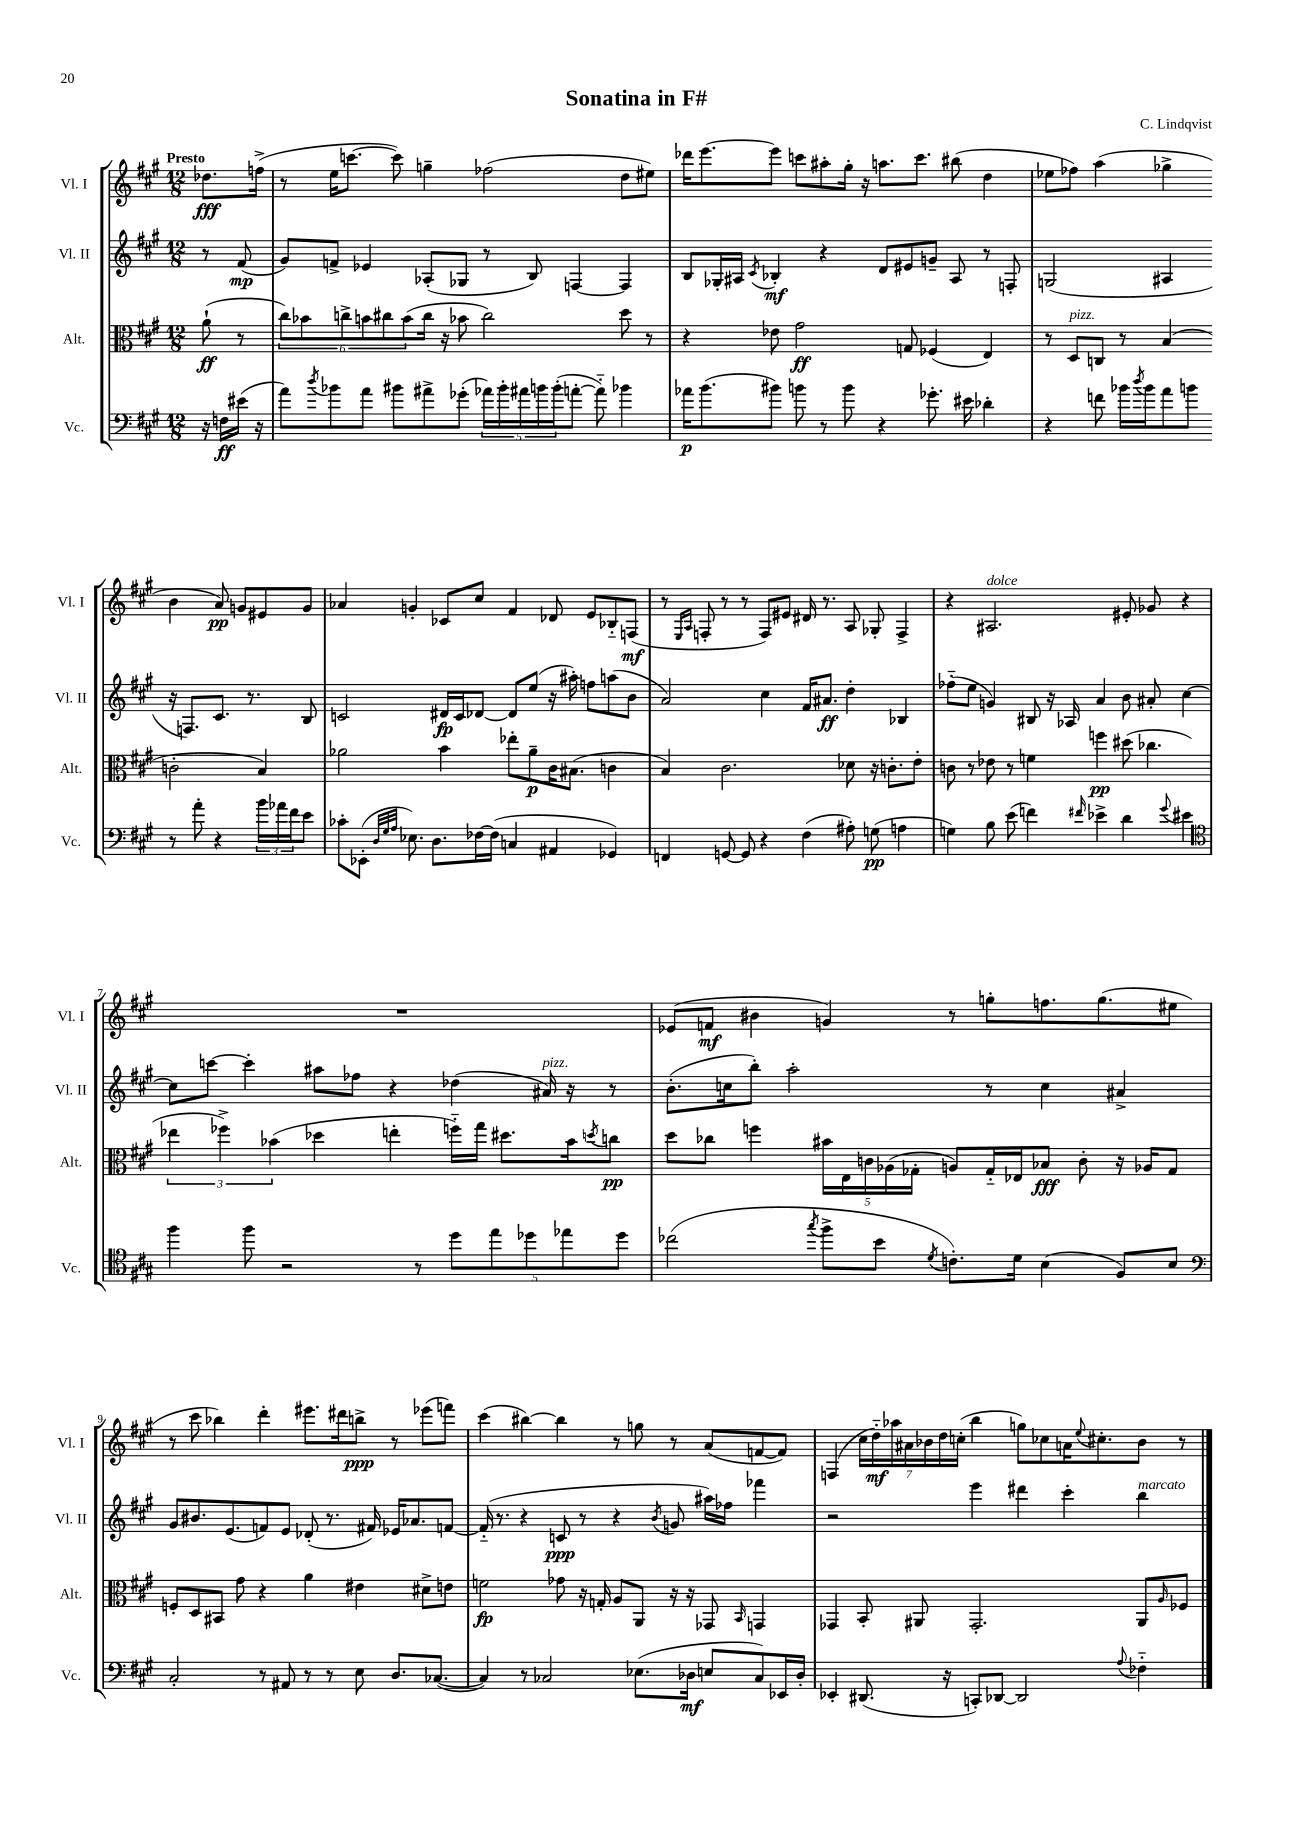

**kern	**dynam	**kern	**dynam	**kern	**dynam	**kern	**dynam
*part4	*part4	*part3	*part3	*part2	*part2	*part1	*part1
*staff4	*staff4	*staff3	*staff3	*staff2	*staff2	*staff1	*staff1
*I"Vc.	*	*I"Alt.	*	*I"Vl. II	*	*I"Vl. I	*
*I'Vc.	*	*I'Alt.	*	*I'Vl. II	*	*I'Vl. I	*
*clefF4	*	*clefC3	*	*clefG2	*	*clefG2	*
*k[f#c#g#]	*	*k[f#c#g#]	*	*k[f#c#g#]	*	*k[f#c#g#]	*
*M12/8	*	*M12/8	*	*M12/8	*	*M12/8	*
=	=	=	=	=	=	=	=
!	!	!	!	!	!	!LO:TX:a:B:t=Presto	!
16r	.	(8a`\	ff	8r	.	8.dd-X\L	fff
16Fn\LL	ff	.	.	.	.	.	.
(16e#X\JJ	.	8r	.	(8f#/	mp	.	.
16r	.	.	.	.	.	(16ffn^\Jk	.
=1	=1	=1	=1	=1	=1	=1	=1
8a\L)	.	12cc#\L)	.	8g#/L)	.	8r	.
.	.	12b-X\	.	.	.	.	.
8qdd/	.	.	.	.	.	.	.
8b-X\	.	.	.	8fn^/J	.	16ee\KL	.
.	.	12ccn^\	.	.	.	.	.
.	.	.	.	.	.	[8.cccn\J	.
8a\J	.	12bn\	.	4e-X/	.	.	.
.	.	12cc#X\	.	.	.	.	.
8b#X\L	.	.	.	.	.	8ccc\])	.
.	.	(12b\	.	.	.	.	.
8a#X^\	.	16cc#\Jk	.	(8A-X'/L	.	4ggn~\	.
.	.	16r	.	.	.	.	.
(8g-X'\J	.	8b-X\	.	8G-X/J	.	.	.
20a-X\LL)	.	2cc#\)	.	8r	.	(2ff-X\	.
20b#'\	.	.	.	.	.	.	.
20a#X\	.	.	.	.	.	.	.
.	.	.	.	8B/)	.	.	.
20bn\	.	.	.	.	.	.	.
(20b'\J	.	.	.	.	.	.	.
[8an'\J	.	.	.	[4Fn/	.	.	.
8a\])	.	.	.	.	.	.	.
4b-X\	.	8dd\	.	4F/]	.	8dd\L	.
.	.	8r	.	.	.	8ee#X\J)	.
=2	=2	=2	=2	=2	=2	=2	=2
16a-X\KL	p	4r	.	8B/L	.	16ddd-X\KL	.
(8.b\	.	.	.	.	.	[8.eee\	.
.	.	.	.	16G-X'/L	.	.	.
.	.	.	.	16A#X/JJ	.	.	.
.	.	.	.	8qc#/	.	.	.
8b#X\J)	.	8e-X\	.	4B-X'/	mf	8eee\J]	.
8bn\	.	2g#\	ff	.	.	8cccn\L	.
8r	.	.	.	4r	.	8aa#X'\	.
8b\	.	.	.	.	.	16gg#'\Jk	.
.	.	.	.	.	.	16r	.
4r	.	.	.	8d/L	.	8.aan\L	.
.	.	8Gn/	.	8e#X/	.	.	.
.	.	.	.	.	.	8.ccc\J	.
8.g-X'\	.	(4F-X/	.	8gn~/J	.	.	.
.	.	.	.	8A#/	.	(8bb#X\	.
16e#X\	.	.	.	.	.	.	.
4d-X'\	.	4E/)	.	8r	.	4dd\	.
.	.	.	.	8Fn'/	.	.	.
=3	=3	=3	=3	=3	=3	=3	=3
4r	.	8r	.	(2Gn/	.	8ee-X\L	.
!	!	!LO:TX:a:i:t=pizz.	!	!	!	!	!
.	.	8D/L	.	.	.	8ff-X\J)	.
8fn\	.	8Cn/J	.	.	.	(4aa\	.
16b-X\LL	.	8r	.	.	.	.	.
8qdd/	.	.	.	.	.	.	.
16b-\J	.	.	.	.	.	.	.
8a\	.	(4B/	.	4A#X/	.	4gg-X^\	.
8bn\J	.	.	.	.	.	.	.
8r	.	2cn'\	.	16r	.	4b\	.
.	.	.	.	8.Fn/L)	.	.	.
8a'\	.	.	.	.	.	.	.
4r	.	.	.	8.c#/J	.	8a/)	pp
.	.	.	.	.	.	8gn/L	.
.	.	.	.	8.r	.	.	.
24b\LL	.	4B/)	.	.	.	8e#X/	.
24a-X\	.	.	.	.	.	.	.
24f\J	.	.	.	.	.	.	.
8e\J	.	.	.	8B/	.	8g/J	.
!!LO:LB:g=z
=4	=4	=4	=4	=4	=4	=4	=4
8c-X'\L	.	2a-X\	.	2cn/	.	4a-X/	.
(8EE-X'\J	.	.	.	.	.	.	.
32qqD/LLL	.	.	.	.	.	.	.
32qqG#/	.	.	.	.	.	.	.
32qqA/JJJ	.	.	.	.	.	.	.
8.E-X\)	.	.	.	.	.	4gn'/	.
8.D\L	.	.	.	.	.	.	.
.	.	4b\	.	16d#X/LL	fp	8c-X/L	.
.	.	.	.	16c/J	.	.	.
[16F-X\L	.	.	.	[8d-X/J	.	8cc#/J	.
(16F-\JJ]	.	.	.	.	.	.	.
4Cn/	.	8ee-X'\L	.	8d-/L]	.	4f#/	.
.	.	8a-~\	p	(8ee/J	.	.	.
4AA#X/	.	16c#\K	.	16r	.	8d-X/	.
.	.	(8.B#X\J	.	16aa#X'\)	.	.	.
.	.	.	.	8ffn\L	.	8e/L	.
4GG-X/)	.	4cn\	.	(8aan\	.	8B-X/	.
.	.	.	.	8b\J	.	(8Fn/J	mf
=5	=5	=5	=5	=5	=5	=5	=5
4FFn/	.	4B/)	.	2a/)	.	8r	.
.	.	.	.	.	.	16qqE/LL	.
.	.	.	.	.	.	16qqA/JJ	.
.	.	.	.	.	.	8Fn'/	.
[8GGn/	.	2.c#\	.	.	.	8r	.
8GG/]	.	.	.	.	.	8r	.
4r	.	.	.	4cc#\	.	8F/L)	.
.	.	.	.	.	.	8e#X/J	.
(4F#\	.	.	.	16f#/KL	.	16d#X/	.
.	.	.	.	8.a#X/J	ff	8.r	.
8A#X'\)	.	8d-X\	.	4dd'\	.	8A/	.
(8Gn\	pp	16r	.	.	.	8G-X'/	.
.	.	8.cn'\L	.	.	.	.	.
4An\	.	.	.	4B-X/	.	4F^/	.
.	.	8e'\J	.	.	.	.	.
=6	=6	=6	=6	=6	=6	=6	=6
4Gn\)	.	8cn\	.	(8ff-X\L	.	4r	.
.	.	8r	.	8ee\J	.	.	.
!	!	!	!	!	!	!LO:TX:a:i:t=dolce	!
8B\	.	8e-X\	.	4gn/)	.	2.A#X/	.
(8e\	.	8r	.	.	.	.	.
4fn\)	.	4fn\	.	8B#X/	.	.	.
.	.	.	.	16r	.	.	.
.	.	.	.	16A-X/	.	.	.
16qqf#X/	.	.	.	.	.	.	.
4e-X^\	.	4ffn\	pp	4a/	.	.	.
4d\	.	(8dd#X\	.	8b\	.	8e#X'/	.
.	.	4.cc-X\	.	8a#X'/	.	8g-X/	.
8qqg#/	.	.	.	.	.	.	.
4e#X\	.	.	.	[4cc#\	.	4r	.
!!LO:LB:g=z
=7	=7	=7	=7	=7	=7	=7	=7
*clefC4	*	*	*	*	*	*	*
4ff#\	.	6ee-X\	.	8cc#\L]	.	1.r	.
.	.	.	.	[8cccn\J	.	.	.
.	.	6ff-X^\)	.	.	.	.	.
8ff#\	.	.	.	4ccc'\]	.	.	.
.	.	(6b-X\	.	.	.	.	.
2r	.	.	.	.	.	.	.
.	.	4dd-X\	.	8aa#X\L	.	.	.
.	.	.	.	8ff-X\J	.	.	.
.	.	4een'\	.	4r	.	.	.
8r	.	.	.	.	.	.	.
10dd\L	.	16ffn\LL)	.	(4dd-X\	.	.	.
.	.	16gg#\JJ	.	.	.	.	.
10ee\	.	.	.	.	.	.	.
.	.	8.dd#X\L	.	.	.	.	.
10dd-X\	.	.	.	.	.	.	.
!	!	!	!	!LO:TX:a:i:t=pizz.	!	!	!
.	.	.	.	16a#X/)	.	.	.
10ee-X\	.	.	.	.	.	.	.
.	.	16b-\k	.	16r	.	.	.
.	.	8qddn/	.	.	.	.	.
.	.	8ccn\J	pp	8r	.	.	.
10dd-\J	.	.	.	.	.	.	.
=8	=8	=8	=8	=8	=8	=8	=8
(2cc-X\	.	8dd\L	.	(8.b'\L	.	(8e-X/L	.
.	.	8cc-X\J	.	.	.	8fn/J	mf
.	.	.	.	16ccn\k	.	.	.
.	.	4ffn\	.	8bb'\J)	.	4b#X\	.
.	.	.	.	2aa'\	.	.	.
8qgg#/	.	.	.	.	.	.	.
8ff#^\L	.	20b#X\LL	.	.	.	4gn/)	.
.	.	20E\	.	.	.	.	.
.	.	20cn\	.	.	.	.	.
8b\J	.	.	.	.	.	.	.
.	.	(20A-X\	.	.	.	.	.
.	.	20G-X'\JJ	.	.	.	.	.
8qd/	.	.	.	.	.	.	.
8.cn'\L)	.	8An/L)	.	.	.	8r	.
.	.	16G-/L	.	8r	.	8ggn'\L	.
16d\Jk	.	16E-X/J	.	.	.	.	.
(4B\	.	8B-X/J	fff	4cc\	.	8.ffn\	.
.	.	8c'\	.	.	.	.	.
.	.	.	.	.	.	(8.gg\	.
8F#/L)	.	16r	.	4a#X^/	.	.	.
.	.	16A-X/KL	.	.	.	.	.
8B/J	.	8G-/J	.	.	.	8ee#X\J	.
!!LO:LB:g=z
=9	=9	=9	=9	=9	=9	=9	=9
*clefF4	*	*	*	*	*	*	*
2C#'/	.	8Fn'/L	.	8g#/L	.	8r	.
.	.	8D/	.	8.b#X/	.	8ccc#\	.
.	.	8BB#X/J	.	.	.	4bb-X\)	.
.	.	.	.	(8.e/	.	.	.
.	.	8g#\	.	.	.	.	.
8r	.	4r	.	8fn/)	.	4ddd'\	.
8AA#X/	.	.	.	8e/J	.	.	.
8r	.	4a\	.	(8d-X'/	.	8.eee#X\L	.
8r	.	.	.	8.r	.	.	.
.	.	.	.	.	.	16ddd#X\k	.
8E\	.	4e#X\	.	.	.	8bbn^\J	ppp
.	.	.	.	16f#X/)	.	.	.
8.D/L	.	.	.	16e-X/KL	.	8r	.
.	.	.	.	8.a-X/	.	.	.
.	.	8d#X^\L	.	.	.	(8eee-X\L	.
([8.C-X/J	.	.	.	.	.	.	.
.	.	8en\J	.	[8fn/J	.	8fffn\J)	.
=10	=10	=10	=10	=10	=10	=10	=10
4C-/])	.	2fn\	fp	(16f/]	.	(4ccc#\	.
.	.	.	.	8.r	.	.	.
8r	.	.	.	4r	.	[4bb#X\)	.
2C-X/	.	.	.	.	.	.	.
.	.	8g-X\	.	8cn/	ppp	4bb#\]	.
.	.	16r	.	8r	.	.	.
.	.	16Gn'/	.	.	.	.	.
.	.	8A/L	.	4r	.	8r	.
(8.E-X\L	.	8AA/J	.	.	.	8ggn\	.
.	.	.	.	8qb/	.	.	.
.	.	16r	.	8gn/	.	8r	.
16D-X\Jk	mf	16r	.	.	.	.	.
8En/L	.	8GG-X/	.	16aa#X\LL)	.	(8a/L	.
.	.	.	.	16ff-X\JJ	.	.	.
.	.	16qqBB/	.	.	.	.	.
8C-/)	.	4GGn/	.	4fff-X\	.	[8fn/	.
16EE-X/L	.	.	.	.	.	8f/J])	.
16D-'/JJ	.	.	.	.	.	.	.
=11	=11	=11	=11	=11	=11	=11	=11
4EE-X'/	.	4GG-X/	.	2r	.	(4Fn/	.
(8.DD#X/	.	8BB'/	.	.	.	28cc#\LL	.
.	.	.	.	.	.	28dd\)	mf
.	.	.	.	.	.	28aa-X\	.
.	.	.	.	.	.	28a#X\	.
.	.	8AA#X/	.	.	.	.	.
.	.	.	.	.	.	28b-X\	.
.	.	.	.	.	.	28dd\	.
16r	.	.	.	.	.	.	.
.	.	.	.	.	.	(28ccn'\JJ	.
8CCn'/L)	.	2.GG-'/	.	4eee\	.	4bb\	.
[8DD-X/J	.	.	.	.	.	.	.
2DD-/]	.	.	.	4ddd#X\	.	8ggn\L)	.
.	.	.	.	.	.	8cc-X\	.
.	.	.	.	4ccc#'\	.	16an\K	.
.	.	.	.	.	.	8qqee/	.
.	.	.	.	.	.	8.cc#X'\	.
8qqA/	.	.	.	.	.	.	.
!	!	!	!	!LO:TX:a:i:t=marcato	!	!	!
4F-X\	.	8AA#/L	.	4bb\	.	8b-\J	.
.	.	16qqA/	.	.	.	.	.
.	.	8F-X/J	.	.	.	8r	.
==	==	==	==	==	==	==	==
*-	*-	*-	*-	*-	*-	*-	*-
